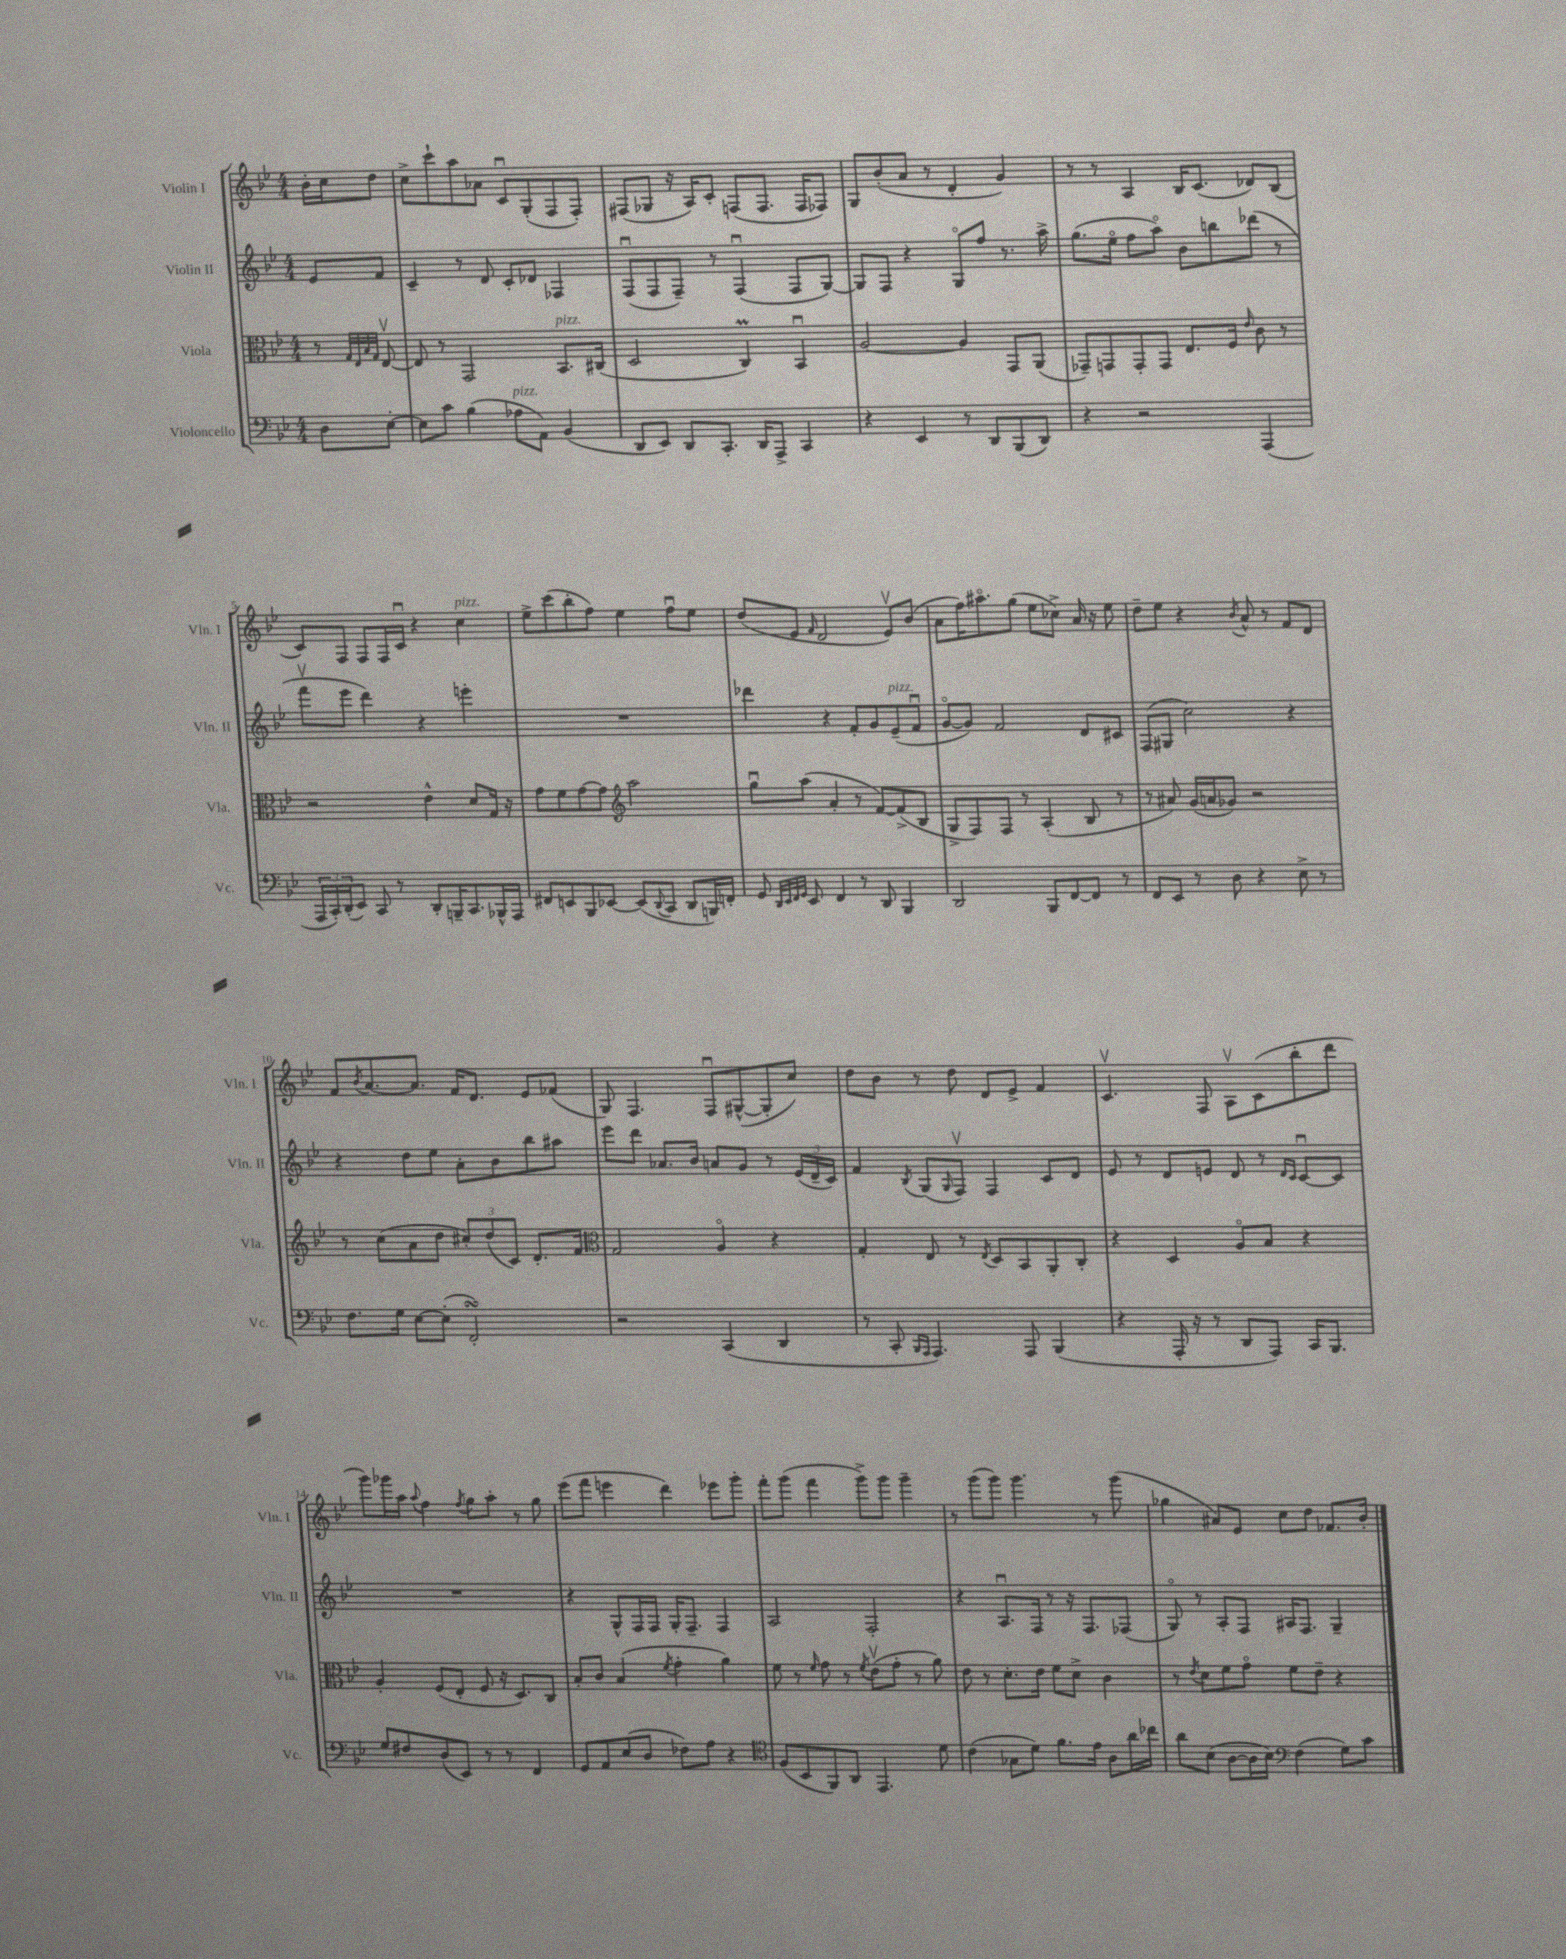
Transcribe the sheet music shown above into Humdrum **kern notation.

**kern	**kern	**kern	**kern
*staff4	*staff3	*staff2	*staff1
*clefF4	*clefC3	*clefG2	*clefG2
*k[b-e-]	*k[b-e-]	*k[b-e-]	*k[b-e-]
*M4/4	*M4/4	*M4/4	*M4/4
8D	8r	8e-	16b-'
.	.	.	16cc
.	32qqG	.	.
.	32qqE-	.	.
.	32qqB-	.	.
.	32qqG	.	.
[8E-'	[8E-v	8f	8dd
=	=	=	=
8E-]	8E-]	4c~	8cc^
8c	8r	.	8ccc`
(4B-	2GG	8r	8aa
.	.	8d	8a-
8A-	.	8c'	8cu
8AA)	.	8d-	(8G'
(4BB-	8.BB-	4F-	8F
.	.	.	8F')
.	(16C#	.	.
=	=	=	=
8DD	2D	(8Fu	(8F#
8EE-)	.	8F	8G-
8DD	.	8F~)	16r
.	.	.	16A)
8.CC'	.	8r	8c'
.	4C)	(4Fu	(8F
16DD	.	.	.
8AAA^	.	.	8.F
4CC	4BB-u	8F	.
.	.	.	16F
.	.	[8G)	8F-)
=	=	=	=
4r	[2A	8G]	8G
.	.	8F	(8b-'
4EE-	.	4r	8a
.	.	.	8r
8r	4A]	8Go	4d'
8DD	.	8ff	.
(8BBB-	8GG	8.r	4g)
8DD)	(8AA	.	.
.	.	16aa^	.
=	=	=	=
4r	8GG-~)	(8.gg	8r
.	8GG	.	8r
.	.	16ee-o	.
2r	8GG'	8ff	4A
.	8GG	8aao)	.
.	8.E-	8b-	16B-
.	.	.	(8.c
.	.	8bb	.
.	16F	.	.
.	16qqe-	.	.
(4AAA	8c	(8ddd-	8d-)
.	8r	8r	(8B-
=	=	=	=
24AAA	2r	8fffv	8c)
24CC')	.	.	.
(24DD'	.	.	.
8EE-)	.	8eee-	8F
8CC	.	4ddd)	8F
8r	.	.	16F
.	.	.	16cu
8DD'	4e-^^	4r	4r
16BBB~	.	.	.
8.CC	.	.	.
.	8d	4eee'	4cc
16BBB-^^	16G	.	.
16AAA	16r	.	.
=	=	=	=
8FF#	8g	1r	8ee-^
8EE	8f	.	(8ccc
8BBB-	[8g	.	8bb-'
[8EE-	8g]	.	8ff)
*	*clefG2	*	*
(8EE-]	2aa	.	4ee-
8qqDD	.	.	.
8CC	.	.	.
8DD	.	.	8ffu
16BBB)	.	.	8ee-
16FF'	.	.	.
=	=	=	=
8GG	8ggu	4ddd-	(8dd
32qqDD	.	.	.
32qqEE-	.	.	.
32qqFF	.	.	.
32qqGG	.	.	.
8EE-	(8aa	.	8e-
.	.	.	16qqf
4FF	4a'	4r	2d
8r	8r	8f'	.
8DD	[8f)	8g	.
4BBB-	(8f^]	(8e-~	8e-v)
.	8B-	8fu	(8b-
=	=	=	=
2DD	8G^	[8go	8a
.	8F)	8g])	16ff)
.	.	.	8.aa#o
.	8F	2f	.
.	8r	.	(8gg
8BBB-	(4A'	.	8ee-
[8FF	.	.	8cc-^)
8FF]	8B-	8d	16a
.	.	.	16r
8r	8r	8c#	8ee-
=	=	=	=
8FF	8r	(8F	8dd~
8EE-	8a#)	8G#	8ee-
8r	(16g	2cc)	4r
.	16a	.	.
8D	8g-)	.	.
.	.	.	8qb-
4r	2r	.	8a^^
.	.	.	8r
8E-^	.	4r	8f
8r	.	.	8d
=	=	=	=
8.F	8r	4r	8f
.	.	.	8qb-
.	(8cc	.	[8.a
16G	.	.	.
[8E-	8a	8dd	.
.	.	.	8.a]
(8E-']	8dd	8ee-	.
2FF')	12cc#')	8a'	16f
.	.	.	8.d
.	(12dd	.	.
.	.	8b-	.
.	12c)	.	.
.	8.d'	8bb-	8e-
.	.	8aa#	(8f-
.	16f	.	.
=	=	=	=
*	*clefC3	*	*
2r	2G	8eee-	8G)
.	.	8ddd	4.F
.	.	8.a-	.
.	.	16b-	.
(4CC	4Ao	8a	8Fu
.	.	8g	([8G#^^
4DD	4r	8r	8G#']
.	.	(24e-	8cc)
.	.	24d~	.
.	.	24c)	.
=	=	=	=
8r	4G'	4f	8dd
8CC'	.	.	8b-
16qqBBB-	.	.	.
16qqAAA	.	8qB-	.
4.AAA)	8E-	(8G	8r
.	.	16qqG	.
.	8r	8Fv)	8dd
.	8qE-	.	.
.	8D	4F	8d
8AAA	8BB-	.	8e-^
(4BBB-	8AA'	8c	4f
.	8C'	8d	.
=	=	=	=
4r	4r	8e-	4.cv
.	.	8r	.
16AAA'	4D	8d	.
16r	.	.	.
8r	.	8e	8F
8DD	8Ao	8d	8Av
8AAA)	8B-	8r	(8c
.	.	16qqd	.
.	.	16qqc	.
16CC	4r	[8cu	8bb-'
8.BBB-	.	.	.
.	.	8c]	8ddd
=	=	=	=
8G	4A'	1r	8ggg)
8F#	.	.	16ggg-
.	.	.	16aa
.	.	.	8qqaa
(8D	(8F	.	4ff
8EE-)	8E-'	.	.
.	.	.	8qff
8r	8F	.	8gg
8r	16r	.	8aa'
.	8.D)	.	.
4FF	.	.	8r
.	8C	.	8gg
=	=	=	=
8GG	8B-'	4r	(8eee-
8AA	8c	.	8fff
(8E-	(4B-	8G^^	4eee
8D	.	16F	.
.	.	16F	.
.	8qf	.	.
8F-)	4g'	16G'	4ddd)
.	.	8.F~	.
8A	.	.	.
4r	4a)	4F	8eee-
.	.	.	8ggg'
=	=	=	=
*clefC4	*	*	*
(8F	8f	2A	8fff'
8BB-	8r	.	(8ggg
.	16qqf	.	.
8FF)	8g	.	4fff
8AA	8r	.	.
.	8qf	.	.
4.EE-	(8e-v	2F'	8ggg^)
.	8g'	.	8ggg
.	8r	.	4ggg~
8d	8a)	.	.
=	=	=	=
(4c	8e-	4r	8r
.	8r	.	(8ggg
8G-	8.d'	8.Au	8ggg)
8d)	.	.	4.ggg
.	16e-	16F	.
8.f	8f	8r	.
.	8d^	16r	.
16e-	.	8.F	.
8A	4c	.	8r
16a	.	(8F-	(8ggg
16cc-	.	.	.
=	=	=	=
8a	8r	8Go)	4gg-
.	8qe-	.	.
(8B-	8d	8r	.
[8A	8f	8A'	8a#)
16A]	8go	8F	8e-
16B-)	.	.	.
*clefF4	*	*	*
(4F	8f	16A#	8cc
.	.	8.F	.
.	8e-~	.	8dd
8G)	4r	4G~	8.f-
8c	.	.	.
.	.	.	16b-'
==	==	==	==
*-	*-	*-	*-
